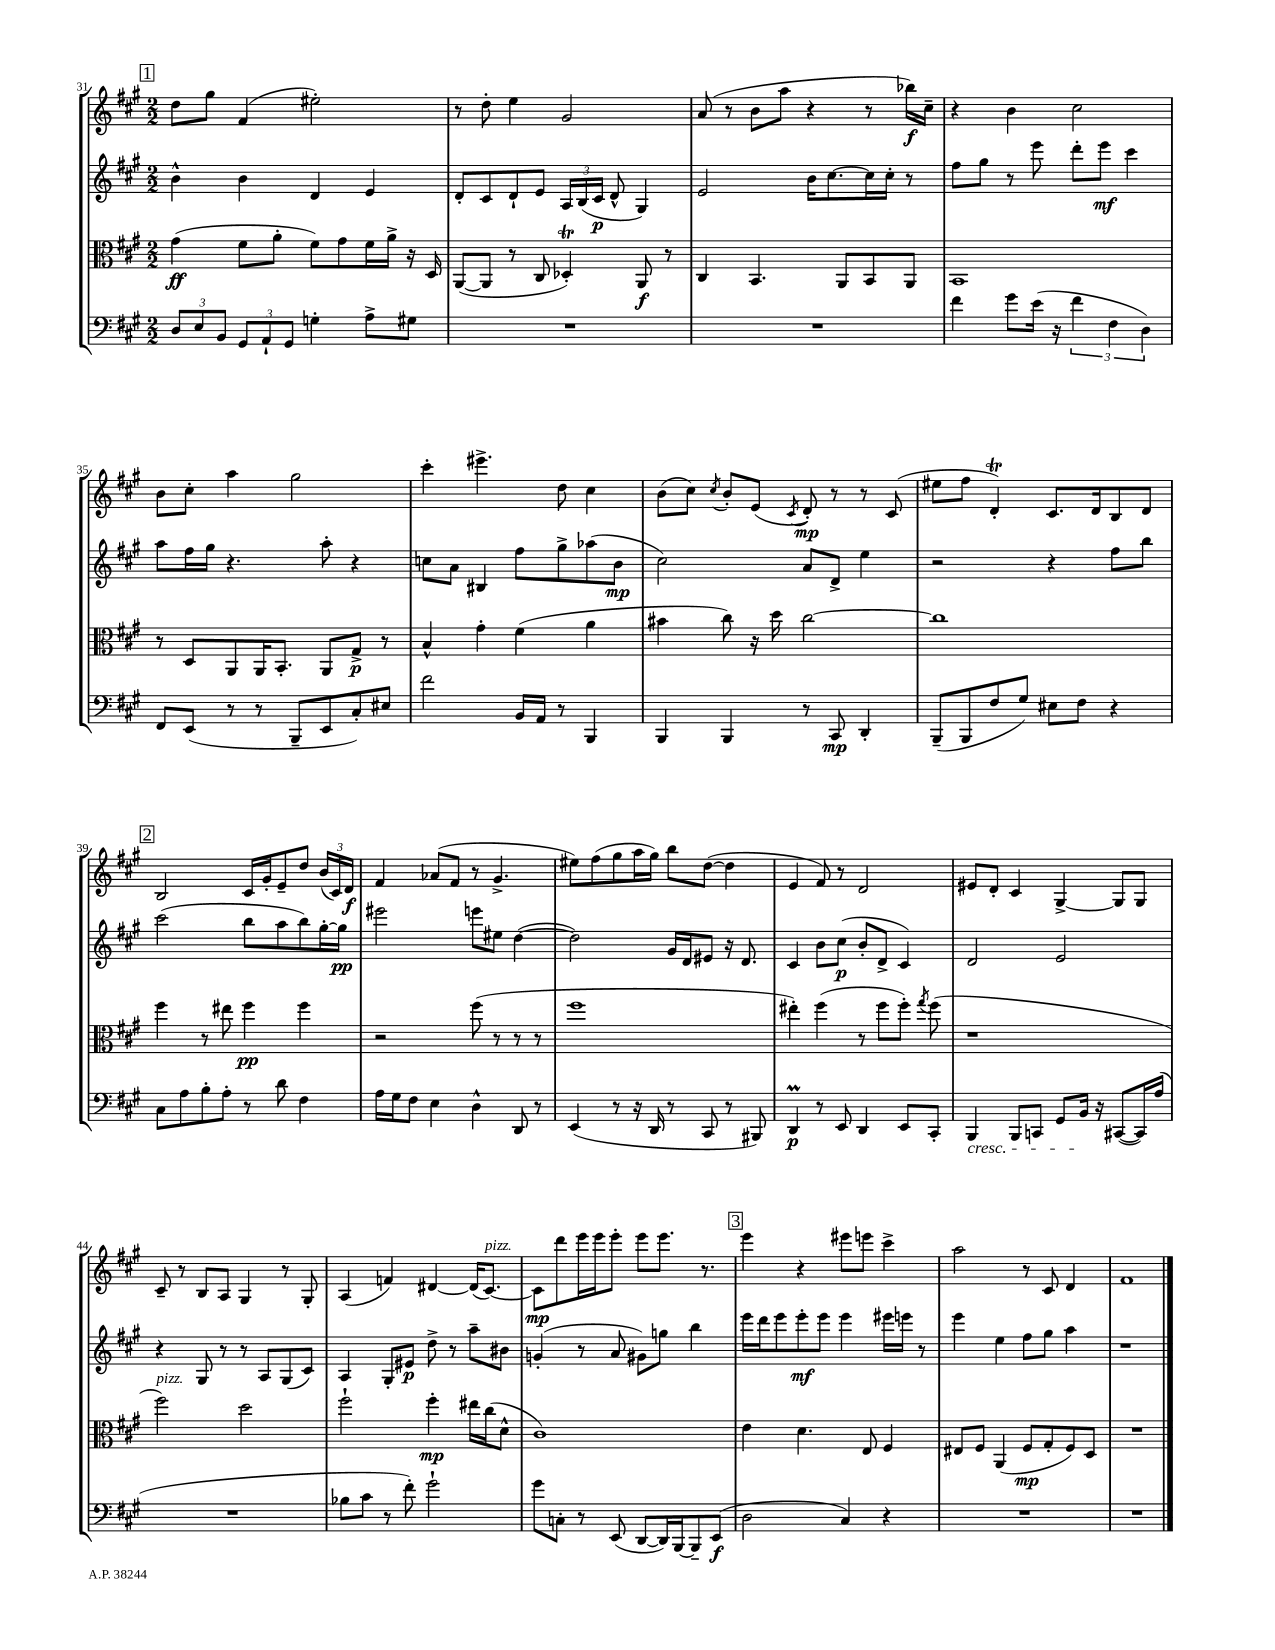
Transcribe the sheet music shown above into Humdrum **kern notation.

**kern	**kern	**kern	**kern
*staff4	*staff3	*staff2	*staff1
*clefF4	*clefC3	*clefG2	*clefG2
*k[f#c#g#]	*k[f#c#g#]	*k[f#c#g#]	*k[f#c#g#]
*M2/2	*M2/2	*M2/2	*M2/2
12D	(4g#	4b^^	8dd
12E	.	.	.
.	.	.	8gg#
12BB	.	.	.
12GG#	8f#	4b	(4f#
12AA`	.	.	.
.	8a'	.	.
12GG#	.	.	.
4G'	8f#)	4d	2ee#')
.	8g#	.	.
8A^	16f#	4e	.
.	16a^	.	.
8G#	16r	.	.
.	16D	.	.
=	=	=	=
1r	([8AA	8d'	8r
.	8AA]	8c#	8dd'
.	8r	8d`	4ee
.	8C#	8e	.
.	4D-')	24A	2g#
.	.	(24B	.
.	.	24c#	.
.	.	8d^^	.
.	8AA	4G#)	.
.	8r	.	.
=	=	=	=
1r	4C#	2e	(8a
.	.	.	8r
.	4.BB	.	8b
.	.	.	8aa
.	.	16b	4r
.	.	[8.cc#	.
.	8AA	.	.
.	8BB	16cc#]	8r
.	.	16cc#'	.
.	8AA	8r	16bb-)
.	.	.	16cc#~
=	=	=	=
4f#	1BB	8ff#	4r
.	.	8gg#	.
8g#	.	8r	4b
(16e	.	8eee	.
16r	.	.	.
6f#	.	8ddd'	2cc#
.	.	8eee	.
6F#	.	.	.
.	.	4ccc#	.
6D)	.	.	.
=	=	=	=
8FF#	8r	8aa	8b
(8EE	8D	16ff#	8cc#'
.	.	16gg#	.
8r	8AA	4.r	4aa
8r	16AA	.	.
.	8.BB'	.	.
8BBB~	.	.	2gg#
8EE	8AA	8aa'	.
8C#')	8G#^	4r	.
8E#	8r	.	.
=	=	=	=
2f#	4B^^	8cc	4ccc#'
.	.	8a	.
.	4g#'	4B#	4.eee#^
16BB	(4f#	8ff#	.
16AA	.	.	.
8r	.	8gg#^	8dd
4BBB	4a	(8aa-	4cc#
.	.	8b	.
=	=	=	=
4BBB	4b#	2cc#)	(8b
.	.	.	8cc#)
.	.	.	8qcc#
4BBB	8cc#)	.	8b'
.	16r	.	(8e
.	16dd	.	.
.	.	.	8qc#
8r	[2cc#	8a	8d')
8CC#	.	8d^	8r
4DD'	.	4ee	8r
.	.	.	(8c#
=	=	=	=
(8BBB~	1cc#]	2r	8ee#
8BBB	.	.	8ff#
8F#	.	.	4d')
8G#)	.	.	.
8E#	.	4r	8.c#
8F#	.	.	.
.	.	.	16d
4r	.	8ff#	8B
.	.	8bb	8d
=	=	=	=
8C#	4ff#	(2ccc#	2B
8A	.	.	.
8B'	8r	.	.
8A'	8ee#	.	.
8r	4ff#	8bb	16c#
.	.	.	16g#'
8d	.	8aa	8e~
4F#	4ff#	8bb)	8dd
.	.	[16gg#'	(24b
.	.	.	24c#)
.	.	16gg#]	.
.	.	.	24d
=	=	=	=
16A	2r	2eee#	4f#
16G#	.	.	.
8F#	.	.	.
4E	.	.	(8a-
.	.	.	8f#
4D^^	(8ff#	8eee	8r
.	8r	8ee#	4.g#^
8DD	8r	([4dd	.
8r	8r	.	.
=	=	=	=
(4EE	1ff#	2dd])	8ee#)
.	.	.	(8ff#
8r	.	.	8gg#
16r	.	.	16aa
16DD	.	.	16gg#)
8r	.	16g#	8bb
.	.	16d	.
8CC#	.	8e#	([8dd
8r	.	16r	4dd]
.	.	8.d	.
8BBB#)	.	.	.
=	=	=	=
4DD	4ee#')	4c#	4e
8r	(4ff#	8b	8f#)
8EE	.	(8cc#	8r
4DD	8r	8b'	2d
.	8ff#	8d^	.
8EE	8ff#')	4c#)	.
.	8qgg#	.	.
8CC#'	(8ff#	.	.
=	=	=	=
4BBB	1r	2d	8e#
.	.	.	8d'
8BBB	.	.	4c#
8CC	.	.	.
8GG#	.	2e	[4G#^
16BB	.	.	.
16r	.	.	.
([8CC#	.	.	8G#]
16CC#])	.	.	8G#
(16A	.	.	.
=	=	=	=
1r	2ff#)	4r	8c#~
.	.	.	8r
.	.	8G#	8B
.	.	8r	8A
.	2dd	8r	4G#
.	.	8A	.
.	.	(8G#	8r
.	.	8c#)	8G#'
=	=	=	=
8B-	2ff#`	4A	(4A
8c#	.	.	.
8r	.	8G#'	4f)
8f#')	.	8e#	.
2g#`	4ff#'	8dd^	[4d#
.	.	8r	.
.	16ee#	8aa~	(16d#]
.	(16cc#	.	[8.c#)
.	8d^^	8b#	.
=	=	=	=
8g#	1c#)	(4g'	8c#]
8C'	.	.	8ddd
8r	.	8r	16eee
.	.	.	16eee
(8EE	.	8a	8eee'
[8DD	.	8g#)	8eee
16DD])	.	8gg	8.eee
[16BBB	.	.	.
8BBB~]	.	4bb	.
.	.	.	8.r
(8EE	.	.	.
=	=	=	=
2D	4e	16eee	4eee
.	.	16ddd	.
.	.	8eee	.
.	4.d	8eee'	4r
.	.	8eee	.
4C#)	.	4eee	8eee#
.	8E	.	8eee
4r	4F#	16eee#	4ccc#^
.	.	16eee	.
.	.	8r	.
=	=	=	=
1r	8E#	4eee	2aa
.	8F#	.	.
.	(4AA	4ee	.
.	8F#	8ff#	8r
.	8G#'	8gg#	8c#
.	8F#)	4aa	4d
.	8D	.	.
=	=	=	=
1r	1r	1r	1f#
==	==	==	==
*-	*-	*-	*-
